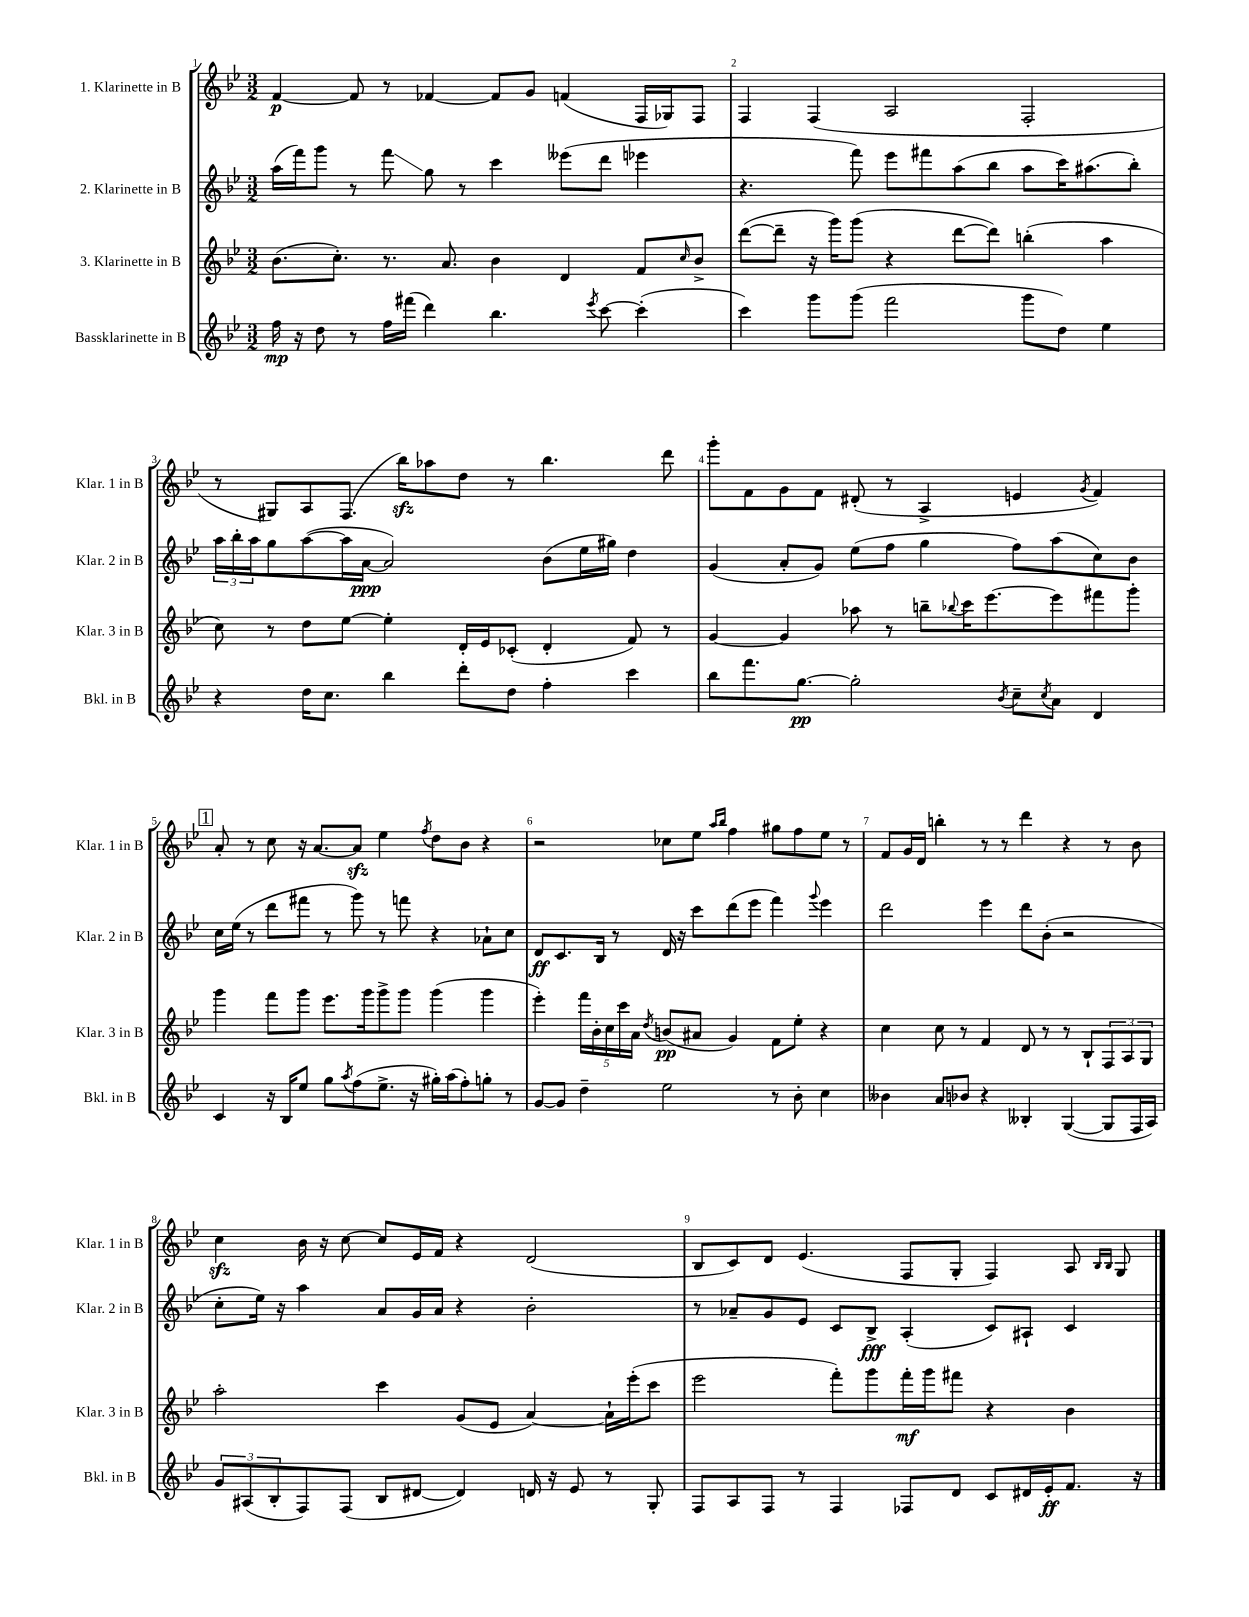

**kern	**kern	**kern	**kern
*staff4	*staff3	*staff2	*staff1
*clefG2	*clefG2	*clefG2	*clefG2
*k[b-e-]	*k[b-e-]	*k[b-e-]	*k[b-e-]
*M3/2	*M3/2	*M3/2	*M3/2
16ff\	(8.b-\L	(16aa\LL	[4f/
16r	.	16fff\J)	.
8dd\	.	8ggg\J	.
.	8.cc'\J)	.	.
8r	.	8r	8f/]
16ff\LL	8.r	8fff\	8r
(16fff#\JJ	.	.	.
4ddd\)	.	8gg\	[4f-/
.	8.a/	.	.
.	.	8r	.
4.bb-\	4b-\	4ccc\	8f-/]L
.	.	.	8g/J
.	4d/	(8eee--\L	(4f/
8qeee-/	.	.	.
[8ccc\	.	8ddd\J	.
(4ccc'\]	8f/L	4eee-\	16F/LL
.	.	.	16G-/J)
.	16qqcc/	.	.
.	8b-^/J	.	8F/J
=	=	=	=
4ccc\)	([8ddd\L	4.r	4F/
.	8ddd~\]J	.	.
8ggg\L	16r	.	(4F/
.	16ggg\LK)	.	.
(8ggg\J	(8ggg\J	8fff\)	.
2fff\	4r	8eee-\L	2A/
.	.	8fff#\	.
.	[8ddd\L	(8aa\	.
.	8ddd\]J)	8bb-\J	.
8ggg\L	(4bb'\	8aa\L	2F'/
8dd\J)	.	16ccc\K)	.
.	.	(8.aa#\	.
4ee-\	4aa\	.	.
.	.	8bb-'\J)	.
=	=	=	=
4r	8cc\)	24aa\LL	8r
.	.	24bb-'\	.
.	.	24aa\J	.
.	8r	8gg\	8G#/L)
16dd\LK	8dd\L	([8aa\	8A/
8.cc\J	.	.	.
.	[8ee-\J	16aa\]L	(8.F/J
.	.	[16a\JJ	.
4bb-\	4ee-'\]	2a/])	.
.	.	.	16bb-\LK)
.	.	.	8aa-\
8ddd'\L	16d'/LL	.	8dd\J
.	16e-/J	.	.
8dd\J	(8c-'/J	.	8r
4ff'\	4d'/	(8b-\L	4.bb-\
.	.	16ee-\L	.
.	.	16gg#\JJ)	.
4ccc\	8f/)	4dd\	.
.	8r	.	8ddd\
=	=	=	=
8bb-\L	[4g/	(4g/	8ggg'\L
8.fff\	.	.	8f\
.	4g/]	8a'/L	8g\
[8.gg\J	.	.	.
.	.	8g/J)	8f\J
2gg'\]	8aa-\	(8ee-\L	(8d#'/
.	8r	8ff\J	8r
.	8bb~\L	4gg\	4A^/
.	8qqbb-/	.	.
.	16ccc\K	.	.
.	[8.eee-\	.	.
8qb-/	.	.	.
8cc~\L	.	8ff\L)	4e/
8qcc/	.	.	.
8a\J	8eee-\]	(8aa\	.
.	.	.	8qg/
4d/	8fff#\	8cc\)	4f/)
.	8ggg'\J	8b-\J	.
=	=	=	=
4c/	4ggg\	16cc\LL	8a'/
.	.	(16ee-\JJ	.
.	.	8r	8r
16r	8fff\L	8ddd\L	8cc\
16B-/LK	.	.	.
8ee-/J	8ggg\J	8fff#\J	16r
.	.	.	[8.a/L
8gg\L	8.eee-\L	8r	.
8qaa/	.	.	.
(8ff\	.	8ggg\)	8a/]J
.	16ggg\k	.	.
8.ee-^\J	8ggg^\	8r	4ee-\
.	8ggg\J	8fff\	.
16r	.	.	.
.	.	.	8qff/
16gg#'\LL)	(4ggg\	4r	8dd\L
(16aa\J	.	.	.
8ff'\)	.	.	8b-\J
8gg'\J	4ggg\	8a-`\L	4r
8r	.	8cc\J	.
=	=	=	=
[8g/L	4eee-'\)	8d/L	2r
8g/]J	.	8.c/	.
4dd~\	20fff\LL	.	.
.	20b-'\	.	.
.	.	16B-/Jk	.
.	20cc\	.	.
.	.	8r	.
.	20ccc\	.	.
.	20a\JJ	.	.
.	8qdd/	.	.
2ee-\	(8b/L	16d/	8cc-\L
.	.	16r	.
.	8a#/J	8ccc\L	8ee-\J
.	.	.	16qqaa/LL
.	.	.	16qqbb-/JJ
.	4g/)	(8ddd\	4ff\
.	.	8eee-\J	.
8r	8f\L	4fff\)	8gg#\L
8b-'\	8ee-'\J	.	8ff\
.	.	8qqggg/	.
4cc\	4r	4eee-\	8ee-\J
.	.	.	8r
=	=	=	=
4b--\	4cc\	2ddd\	8f/L
.	.	.	16g/L
.	.	.	16d/JJ
8a/L	8cc\	.	4bb'\
8b-/J	8r	.	.
4r	4f/	4eee-\	8r
.	.	.	8r
4B--'/	8d/	8ddd\L	4ddd\
.	8r	(8b-'\J	.
([4G/	8r	2r	4r
.	8B-`/L	.	.
8G/]L	12F/	.	8r
.	12A/	.	.
16F/L	.	.	8b-\
.	12G/J	.	.
16A/JJ)	.	.	.
=	=	=	=
12g/L	2aa'\	8cc'\L	4cc\
(12A#/	.	.	.
.	.	16ee-\Jk)	.
12B-'/	.	.	.
.	.	16r	.
8F/)	.	4aa\	16b-\
.	.	.	16r
(8F/J	.	.	[8cc\
8B-/L	4ccc\	8a/L	8cc/]L
[8d#/J	.	16g/L	16e-/L
.	.	16a/JJ	16f/JJ
4d#/])	(8g/L	4r	4r
.	8e-/J	.	.
16d/	[4a/)	2b-'\	(2d/
16r	.	.	.
8e-/	.	.	.
8r	16a`\]LL	.	.
.	(16eee-'\J	.	.
8G'/	8ccc\J	.	.
=	=	=	=
8F/L	2eee-\	8r	8B-/L
8A/	.	8a-~/L	8c/)
8F/J	.	8g/	8d/J
8r	.	8e-/J	(4.e-/
4F/	8fff'\L)	8c/L	.
.	8ggg\	8B-^/J	.
8F-/L	16fff'\L	(4A'/	8F/L
.	16ggg\J	.	.
8d/J	8fff#\J	.	8G'/J
8c/L	4r	8c/L)	4F/)
16d#/L	.	8A#`/J	.
16e-'/J	.	.	.
8.f/J	4b-\	4c/	8A/
.	.	.	16qqB-/LL
.	.	.	16qqB-/JJ
.	.	.	8G/
16r	.	.	.
==	==	==	==
*-	*-	*-	*-
